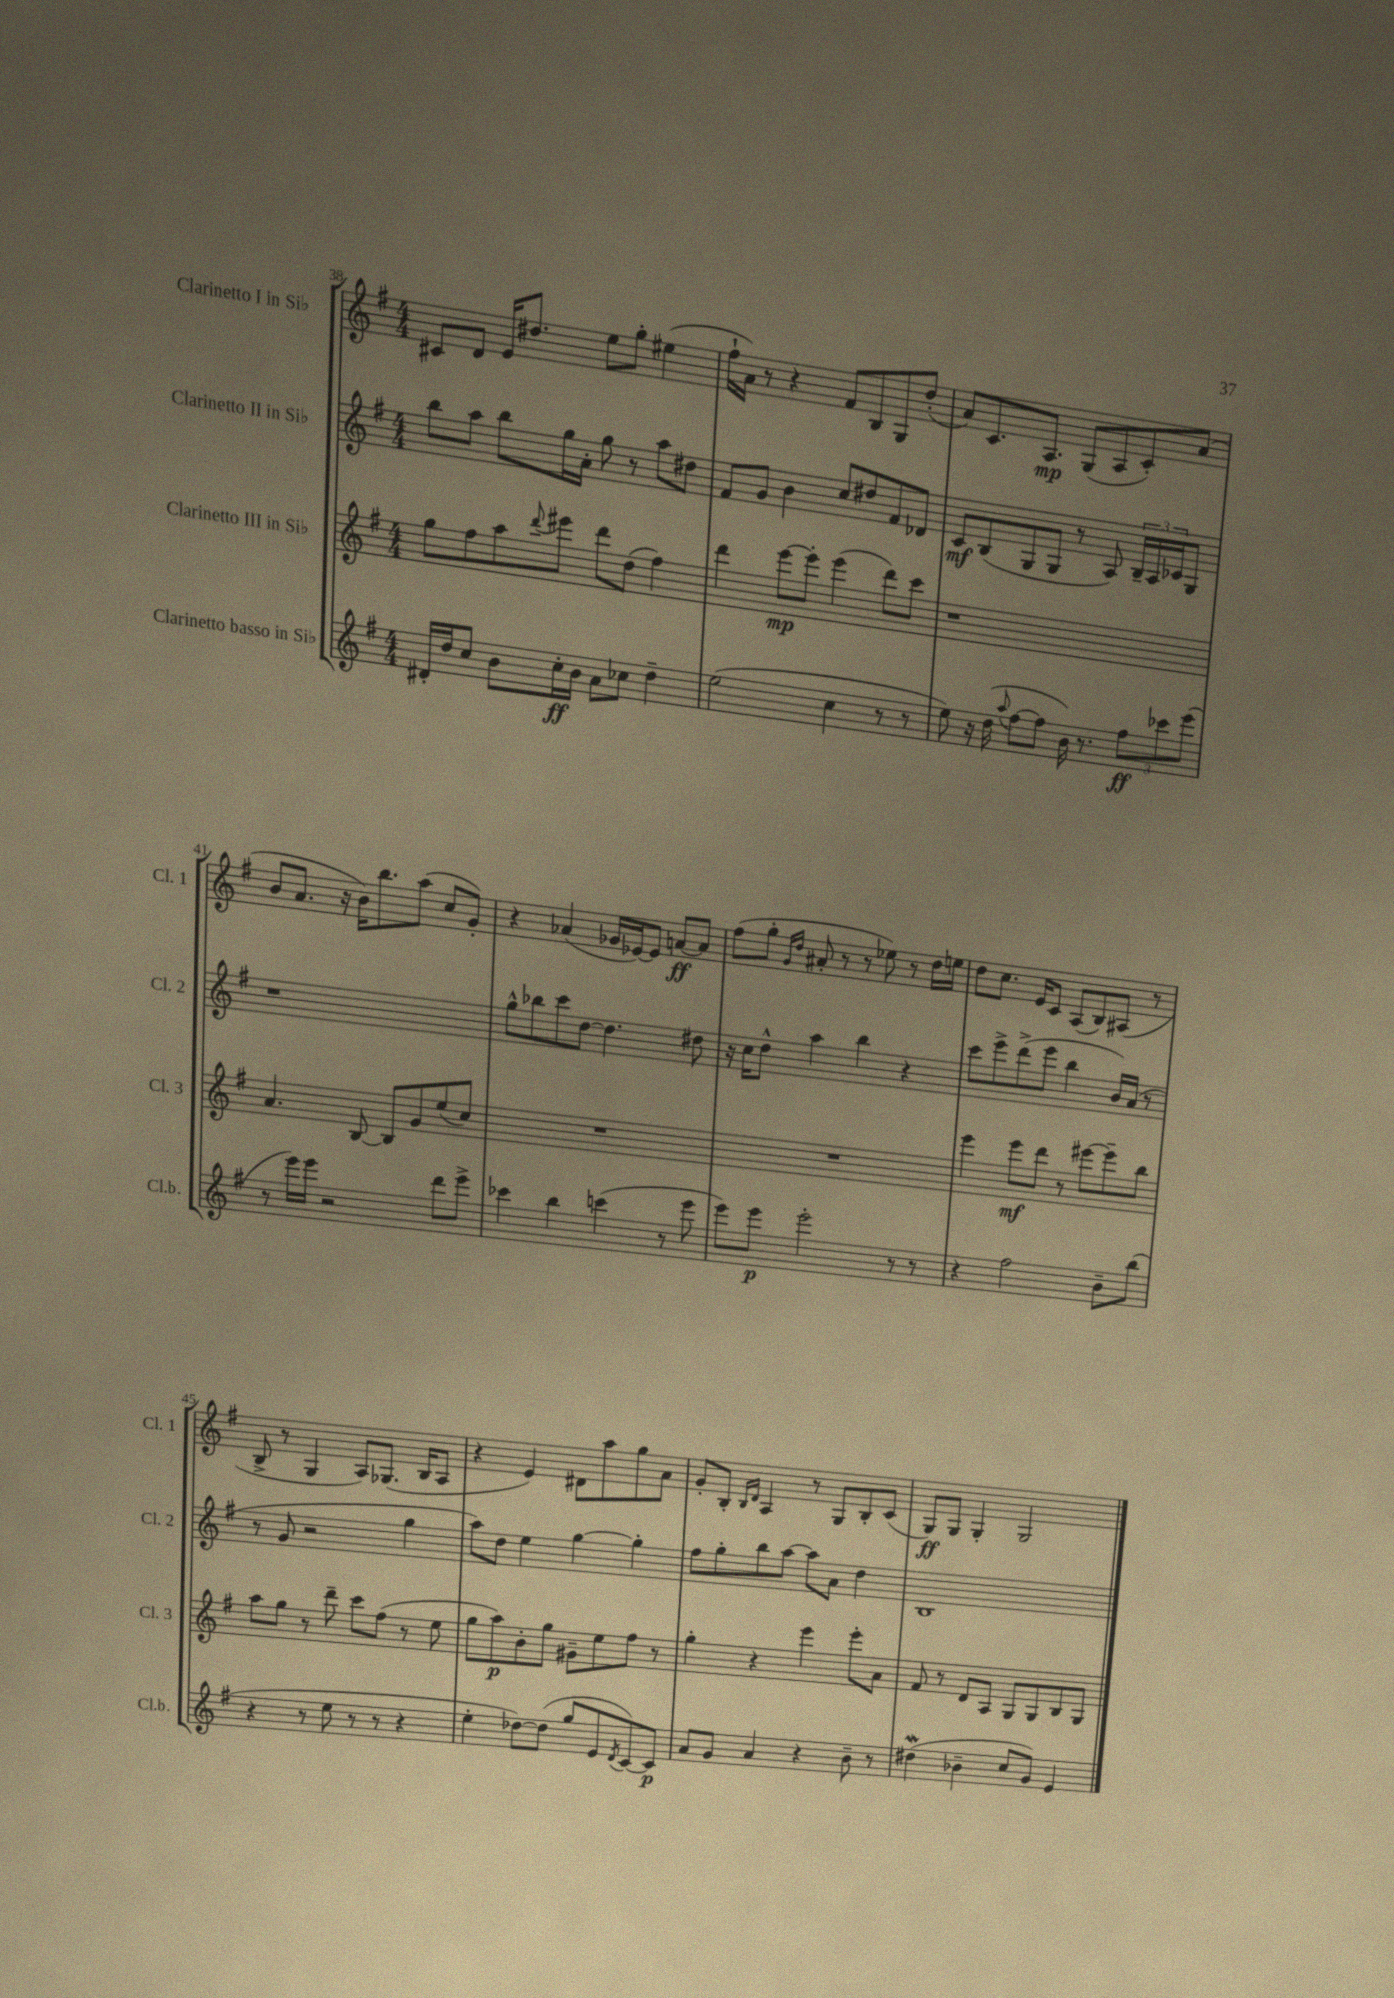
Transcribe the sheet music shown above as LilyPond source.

<<
\new StaffGroup <<
\new Staff = "s0" \with { instrumentName = "Clarinetto I in Sib" shortInstrumentName = "Cl. 1" } {
    \clef treble \key g \major \numericTimeSignature \time 4/4
    cis'8 d'8 e'16 dis''8. e''8 g''8-. eis''4( |
    fis''16-! a'16) r8 r4 fis'8 b8 g8 d''8-.( |
    a'8) c'8. a8.\mp g8( a8 c'8-.) a'8( |
    b'8 a'8. r16 b'16) b''8. a''8( c''8 g'8-.) |
    r4 aes'4( ges'16 ees'16~) ees'8 a'8~\ff a'8 |
    fis''8( g''8-. \grace { g'16 d''16 } ais'8-. r8 r8 ees''8) r8 d''16 e''16 |
    d''8 c''8. e'16 c'8 a8( b8) ais8( r8 |
    b8-> r8 g4 a8) ges8.( b16 a8 |
    r4 e'4) dis'8 a''8 g''8 a'8 |
    g'8-. b8-. \grace { b16 d'16 } a4 r8 g8 b8-. c'8( |
    g8\ff) g8 g4-. g2 \bar "|." |
}
\new Staff = "s1" \with { instrumentName = "Clarinetto II in Sib" shortInstrumentName = "Cl. 2" } {
    \clef treble \key g \major \numericTimeSignature \time 4/4
    b''8 a''8 b''8 g''16 a'16-. g''8 r8 a''8 dis''8 |
    fis'8 g'8 b'4 c''8 dis''8 fis'8 des'8 |
    c'8\mf b8( g8 g8 r8 a8) \tuplet 3/2 { b16-- a16 ces'16 } g8 |
    r1 |
    g''8-^ bes''8 c'''8 d''8~ d''4. dis''8 |
    r16 c''16 d''8-^ a''4 b''4 r4 |
    c'''8 e'''8-> d'''8->( e'''8 b''4 b'16) a'16( r8 |
    r8 g'8 r2 g''4 |
    a''8) d''8 e''4 g''4~ g''4-. |
    fis''8 g''8-. b''8 a''8~ a''8 a'8 d''4 |
    b1 \bar "|." |
}
\new Staff = "s2" \with { instrumentName = "Clarinetto III in Sib" shortInstrumentName = "Cl. 3" } {
    \clef treble \key g \major \numericTimeSignature \time 4/4
    g''8 fis''8 a''8 \appoggiatura { d'''8 } eis'''8 d'''8 d''8( fis''4) |
    d'''4 e'''8~\mp e'''8-. e'''4( d'''8) c'''8 |
    r1 |
    a'4. b8~ b8 g'8 e''8( c''8) |
    R1 |
    R1 |
    e'''4 e'''8\mf d'''8 r8 eis'''8~ eis'''8-- b''8 |
    a''8 g''8 r8 d'''8-- c'''8 fis''8( r8 e''8 |
    g''8 a''8\p) b'8-. g''8 gis'8-- e''8 fis''8 r8 |
    g''4-. r4 e'''4 e'''8-. a'8 |
    fis'8 r8 d'8 a8 g8 g8 b8 g8 \bar "|." |
}
\new Staff = "s3" \with { instrumentName = "Clarinetto basso in Sib" shortInstrumentName = "Cl.b." } {
    \clef treble \key g \major \numericTimeSignature \time 4/4
    dis'16-. d''16 c''8 b'8 c''16-.\ff b'16 a'8 ces''8 d''4-- |
    e''2( c''4 r8 r8 |
    e''8) r16 d''16( \appoggiatura { a''8 } fis''8~ fis''8 b'16) r8. \tuplet 3/2 { fis''8\ff ces'''8 e'''8( } |
    r8 e'''16) e'''16 r2 d'''8 e'''8-> |
    ces'''4 b''4 c'''4( r8 e'''8 |
    e'''8) e'''8\p e'''2-. r8 r8 |
    r4 fis''2 b'8-- b''8( |
    r4 r8 e''8 r8 r8 r4 |
    e''4-. des''8~) des''8( g''8 e'8 \acciaccatura { d'8 } c'8~) c'8\p |
    a'8 g'8 a'4 r4 b'8-- r8 |
    dis''4\mordent( bes'4-- c''8 g'8) e'4 \bar "|." |
}
>>
>>
\layout { \context { \Score currentBarNumber = #38 } }
